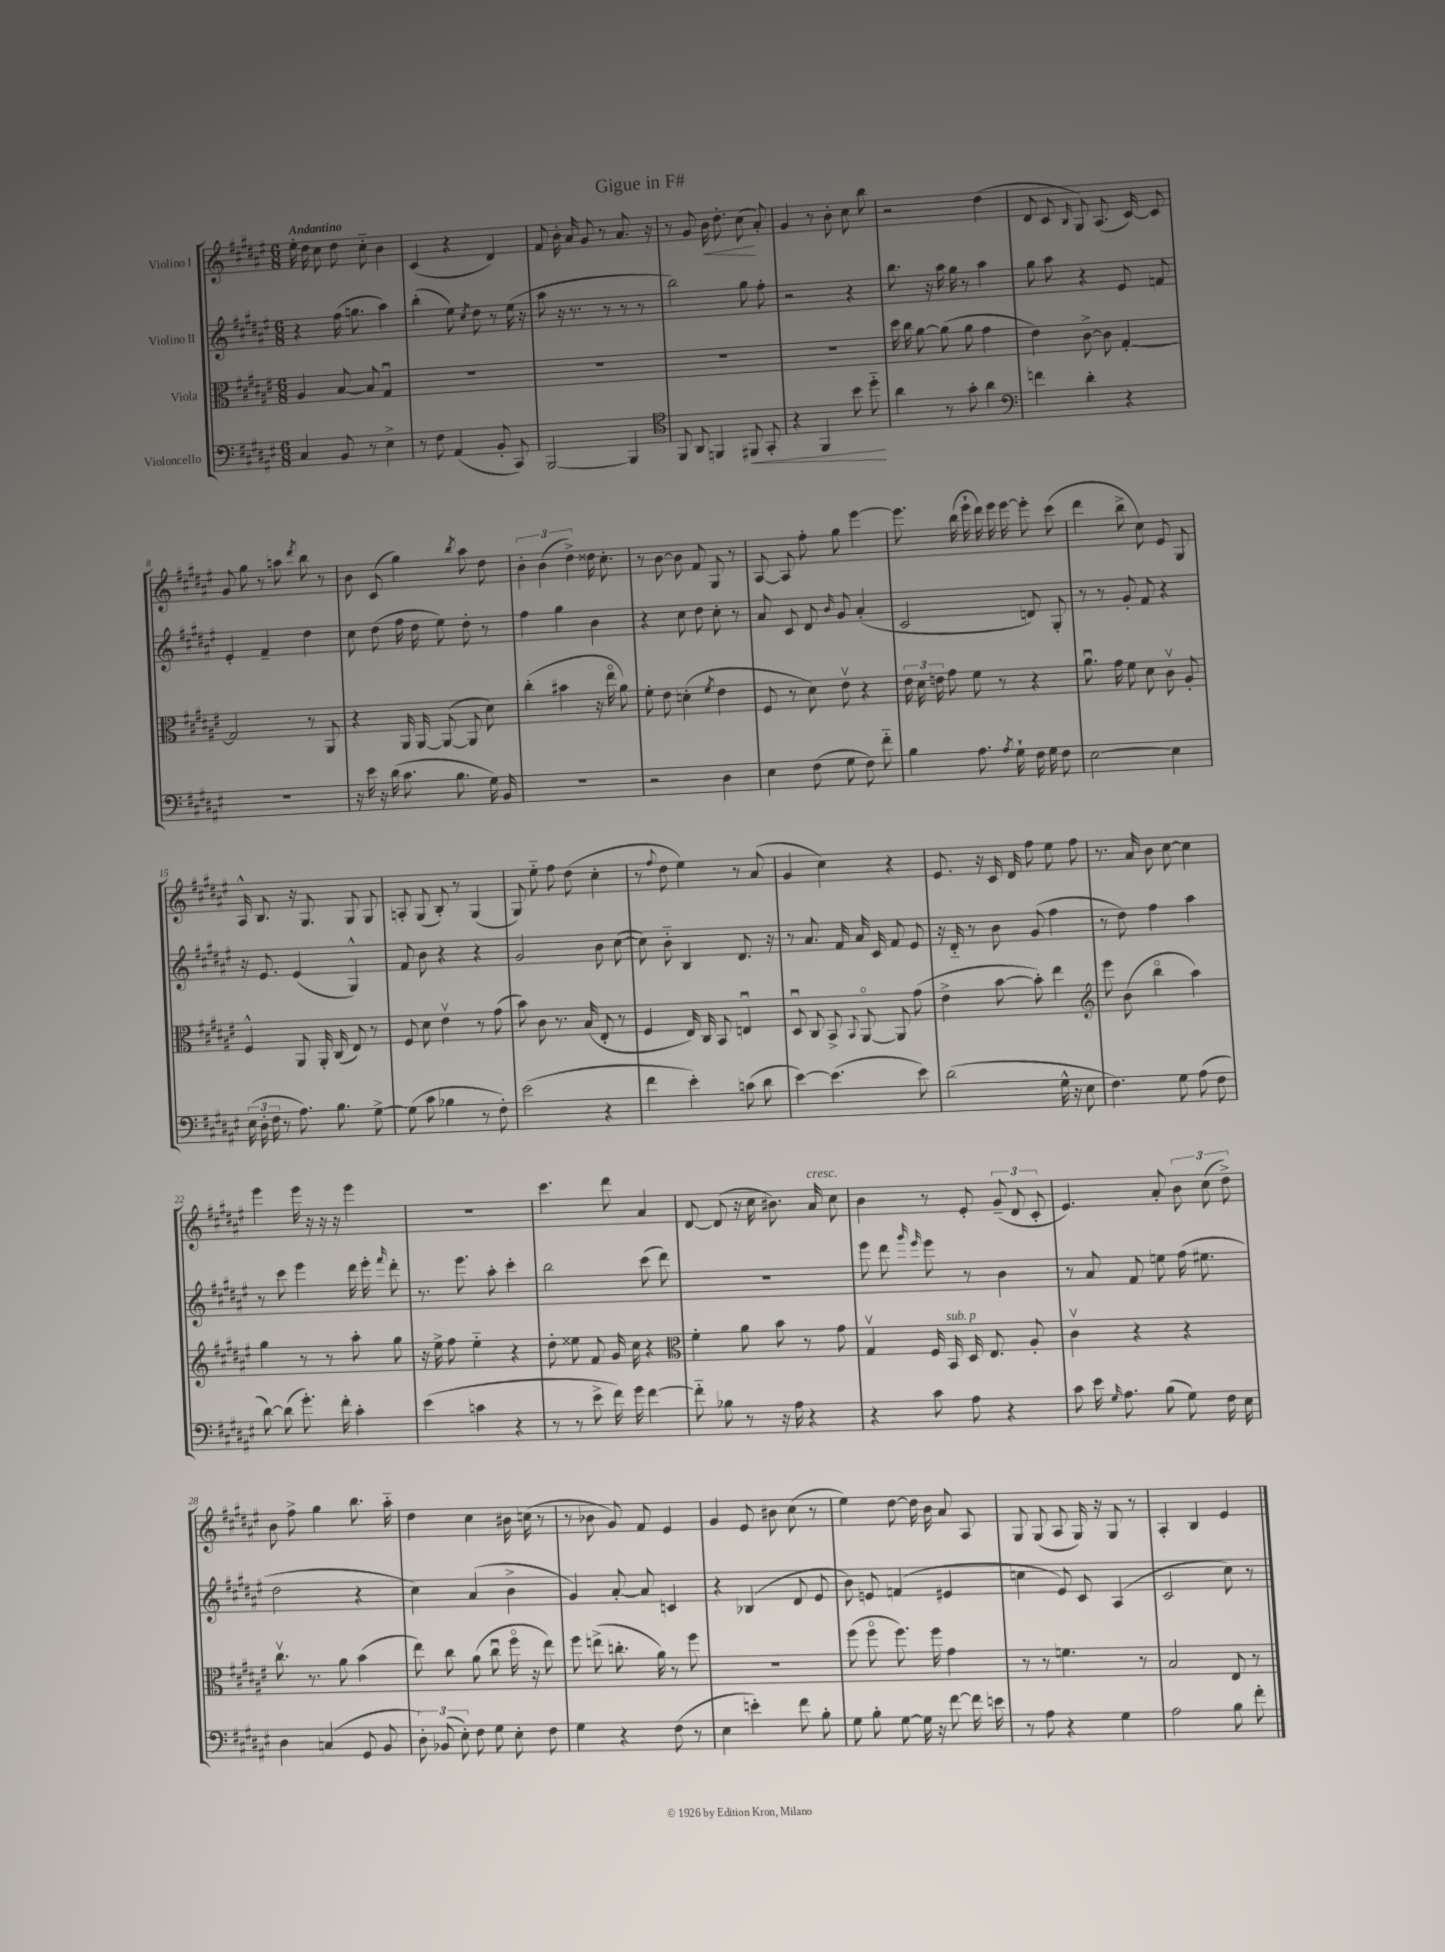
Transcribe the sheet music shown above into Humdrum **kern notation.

**kern	**kern	**kern	**kern
*staff4	*staff3	*staff2	*staff1
*clefF4	*clefC3	*clefG2	*clefG2
*k[f#c#g#d#a#e#]	*k[f#c#g#d#a#e#]	*k[f#c#g#d#a#e#]	*k[f#c#g#d#a#e#]
*M6/8	*M6/8	*M6/8	*M6/8
4C#/	4A#/	4r	16ee#'\
.	.	.	16dd#\
.	.	.	8cc#\
8BB/	[8B/	(16ff#\	8dd#\
.	.	8.gg\	.
8r	8B/]	.	8cc#'~\
4E#^\	4G#u/	4aa#\)	4b\
=	=	=	=
8r	2.r	(4bb'\	(4c#/
8F#\	.	.	.
(4AA#/	.	8ee#\)	4r
.	.	8qcc#/	.
.	.	8dd#\	.
8BB'/	.	8r	4d#/)
8CC#/)	.	(16ee#\	.
.	.	16r	.
=	=	=	=
[2BBB/	2.r	8aa#\	8f#/
.	.	16r	16b'\
.	.	8.r	16a#/
.	.	.	8g#/
.	.	8r	8r
4BBB/]	.	8r	8.a#/
.	.	8r	.
.	.	.	16r
=	=	=	=
*clefC4	*	*	*
8FF#/	2.r	2bb\)	8r
8AA#/	.	.	8g#/
4FF/	.	.	16b\
.	.	.	8.dd#'\
8FF#/	.	8gg#\	(8cc#\
8GG#'/	.	8ff#'\	8a#'/)
=	=	=	=
4r	2.r	2r	4g#/
4FF#/	.	.	8r
.	.	.	8b'\
8b\	.	4r	8cc#\
8dd#'~\	.	.	8bb\
=	=	=	=
4a#\	16dd#\	8.bb\	2r
.	16cc#\	.	.
.	[8a#\	.	.
.	.	16r	.
8r	(8a#\]	16aa#\	.
.	.	16gg#\	.
8g#'\	8a#\	8r	.
4a#\	4g#\	4aa#\	(4dd#\
=	=	=	=
*clefF4	*	*	*
4f\	4e#\)	8gg#\	8d#/
.	.	8aa#\	8c#/
.	.	.	16qqB/
4d#'\	[8c#^\	4r	8G#/)
.	8c#\]	.	(8.A#/
4r	[4G#'/	8e#/	.
.	.	.	[16c#/)
.	.	8f/	8c#/]
=	=	=	=
2.r	2G#/]	4e#'/	8g#/
.	.	.	8gg#\
.	.	4f#~/	8r
.	.	.	8aa\
.	.	.	8qddd#/
.	8r	4dd#\	8bb\
.	8AA#/	.	8r
=	=	=	=
16r	4r	8cc#\	8b\
16e#\	.	.	.
16r	.	(8dd#\	(8c#/
(16d#\	.	.	.
8.c#\	16AA#/	16ff#\	4gg#\)
.	[16AA#/	16dd#\	.
.	(8AA#/_	8ee#\)	.
8.B\	.	.	.
.	.	.	8qbb/
.	8AA#/]	8dd#'\	8aa#\
16G#\)	8d#\)	8r	8dd#\
16BB/	.	.	.
=	=	=	=
2.r	(4cc#'\	4ff#\	6b'\
.	.	.	(6b\
.	4b#\	4gg#\	.
.	.	.	6dd#^\)
.	16r	4b\	16dd##\
.	16ee#o\	.	8.cc#'\
.	8a#\)	.	.
=	=	=	=
2r	8f#'\	4r	8r
.	8e#\	.	[8b\
.	(4d'\	8cc#\	8b\]
.	.	8dd#\	8f#/
.	8qf#/	.	.
4D#\	4e#\	8cc#'\	8G#/
.	.	8r	8r
=	=	=	=
4E#\	8F#/	8a#/	[8A#/
.	8r	8c#/	8A#/]
(8F#\	8d#\)	8d#/	8ff#'\
.	.	16qqb/	.
8G#\	8e#v\	8g#/	8gg#\
8F#\)	4r	(4a#'/	[4eee#\
8f#'~\	.	.	.
=	=	=	=
4B\	24e#\	2c#/	8.eee#\]
.	24d#\	.	.
.	24e\	.	.
.	8g#\	.	.
.	.	.	(16bb\
8.A#\	8f#\	.	16eee#`\
.	.	.	16ddd#\)
.	8r	.	16eee#\
8qA#/	.	.	.
16G#`\	.	.	[16eee#\
16F#\	4r	8d/)	8eee#'\]
16G#\	.	.	.
8F#\	.	8G#'/	(8ccc#\
=	=	=	=
[2E#\	8.a#u\	8r	4ddd#\
.	.	8r	.
.	16g#\	.	.
.	8f#\	8g#'/	8bb^\
.	8d#\	8f#/	8cc#\)
4E#\]	8c#v\	4r	8e#/
.	8A#'/	.	8G#/
=	=	=	=
(24E#\	4F#^^/	16r	16A#^^/
24D#'\	.	.	.
.	.	8.e#/	8.B/
24F#\	.	.	.
8r	.	.	.
8.A#\)	8AA#/	(4e#/	16r
.	.	.	8.G#/
.	16AA#'/	.	.
8.B\	(16C#/	.	.
.	8E#/)	4G#^^/)	8G#/
[8G#^\	8r	.	8G#/
=	=	=	=
(8G#\]	8F#/	8f#/	8A'/
8c#\	8d#\	8b\	(8G#/
4B-\	4e#v\	4r	8B'/)
.	.	.	8r
8r	8r	4r	(4G#/
8F#'\)	(8g#\	.	.
=	=	=	=
(2e#\	8b\)	2g#/	8G#/)
.	8c#\	.	8ee#'~\
.	8.r	.	8ff#\
.	.	.	(8dd#\
.	(16B/	.	.
4r	8E#'/	8b\	4cc#'\
.	8r	([8cc#\	.
=	=	=	=
4f#\	4F#/	8cc#\])	8r
.	.	.	8qqff#/
.	.	8b'~\	8dd#\
4e#'\)	16E#/)	4B/	4ee#\)
.	16C#/	.	.
.	8BB/	.	.
(8c\	4Eu/	8.d#/	8r
8d#\	.	.	(8a#/
.	.	16r	.
=	=	=	=
[4e#\)	8D#u/	8r	4g#/
.	8C#/	8.a#/	.
(4.e#\]	8BB^/	.	4cc#\)
.	.	16f#/	.
.	8qqBB/	.	.
.	[8AA#o/	16a#/	.
.	.	16c#/	.
.	8AA#/]	8f#/	4r
8e#\)	(8g#\	8e#/	.
=	=	=	=
(2d#\	4e#^\	16r	8.e#/
.	.	16d#'~/	.
.	.	8r	.
.	.	.	16r
.	[8b\	8b\	16c#/
.	.	.	16d#/
.	8b'\])	(8g#/	8ff#\
16G#^^\	4ee#\	4ff#\	8ee#\
16r	.	.	.
8E#\	.	.	8ff#\
=	=	=	=
*	*clefG2	*	*
4.F#\)	8eee#\	8r	8.r
.	(8b\	8dd#\)	.
.	.	.	16a#/
.	4bbo\	4ff#\	8b\
8G#\	.	.	[8cc#\
(8A#\	4aa#\)	4aa#\	4cc#\]
8F#\	.	.	.
=	=	=	=
[8d#\)	4gg#\	8r	4eee#\
(8d#\]	.	8ccc#\	.
8.g#'\)	8r	4eee#\	16eee#\
.	.	.	16r
.	8r	.	16r
16f#'\	.	.	16r
4c#'\	8aa#'\	16ddd#\	4eee#\
.	.	16eee#'\	.
.	.	16qqfff#/	.
.	8gg#\	8ddd#'\	.
=	=	=	=
(4e#\	16r	8.r	2.r
.	16ee#^\	.	.
.	8ff#\	.	.
.	.	8.eee#\	.
4c\	4ee#'~\	.	.
.	.	8aa#'\	.
4r	4r	4ccc#'\	.
=	=	=	=
8r	8dd#'\	2bb\	4.ccc#\
8r	8ee##\	.	.
8e#^\	8f#/	.	.
16f#\)	16g#/	.	8ddd#\
16g#\	16cc#\	.	.
[4f#\	4r	(8ccc#\	4a#/
.	.	8ddd#\)	.
=	=	=	=
*	*clefC3	*	*
8f#'~\]	4f#'\	2.r	[8d#/
8B-\	.	.	(8d#/]
8r	8a#\	.	16r
.	.	.	16cc#\
16r	8b\	.	8.b#\)
16A#\	.	.	.
4r	8r	.	.
.	.	.	16a#/
.	8g#\	.	8cc#\
=	=	=	=
4r	4G#v/	8eee#\	4b\
.	.	8ddd#\	.
.	.	16qqggg#/	.
.	.	16qqeee#/	.
8c#\	16F#/	8eee#\	8r
.	16BB/	.	.
8A#\	16D#/	8r	8e#'/
.	8.E#/	.	.
4r	.	4b\	(12g#~/
.	.	.	12d#/
.	8A#'/	.	.
.	.	.	12c#'/
=	=	=	=
8c#\	4c#v\	8r	4.e#/)
16e#\	.	8a#/	.
16qqG#/	.	.	.
8.A#\	.	.	.
.	4r	8f#/	.
(8B\	.	8ee\	8a#'/
8G#\)	4r	(16ff#\	12b\
.	.	8.ee#\	.
.	.	.	(12cc#\
16F#\	.	.	.
.	.	.	12dd#^\)
16E#\	.	.	.
=	=	=	=
4D#\	8.cc#v\	2dd#\	8b\
.	.	.	8ff#^\
.	8.r	.	.
(4C/	.	.	4gg#\
.	8a#\	.	.
8GG#/	(4b\	4r	8.bb\
8BB/	.	.	.
.	.	.	16aa#'~\
=	=	=	=
12D#'\)	8ee#\)	4cc#\)	4dd#\
(12BB-/	.	.	.
.	8cc#\	.	.
12E#'\)	.	.	.
8F#\	(8a#\	(4a#/	4cc#\
8G#\	8cc#u\	.	.
8E#'\	16ff#o\	4b^\	16b#\
.	16r	.	(16cc\
8F#\	8ee#\)	.	8r
=	=	=	=
4G#\	8ff#\	4g#/)	8r
.	(8ee^\	.	8b-\
4r	8.cc'\	[8a#'/	8g#/)
.	.	8a#/]	8f#/
.	16a#\)	.	.
(8F#\	8r	4c/	4e#/
8r	8ff#\	.	.
=	=	=	=
4E#\	2.r	4r	4g#/
4e'\)	.	(4B-/	8e#/
.	.	.	8b#\
8f#\	.	8d#/	(8cc#\
8B'\	.	8e#/	8r
=	=	=	=
8G#\	(8ff#\	8b\)	4ee#\)
8B'\	8ff#o\	8e/	.
[8G#\	8.ff#\)	(4f/	[8dd#\
16G#\]	.	.	16dd#\]
16r	16ff#\	.	16b\
[8f#\	4g#\	4e#/	8a#/
16f#\]	.	.	8A#/
16e\	.	.	.
=	=	=	=
8r	8r	4cc\	8G#/
8A#\	8r	.	(8G#/
4r	4.f\	8e#/)	8A#/
.	.	8c#/	16G#/)
.	.	.	16r
4G#\	.	(4A#/	8G#/
.	8r	.	8r
=	=	=	=
2A#\	2B/	2c#/	4A#'/
.	.	.	4B/
8B\	8E#/	8cc#\)	4e#/
8f#'\	8r	8r	.
==	==	==	==
*-	*-	*-	*-
